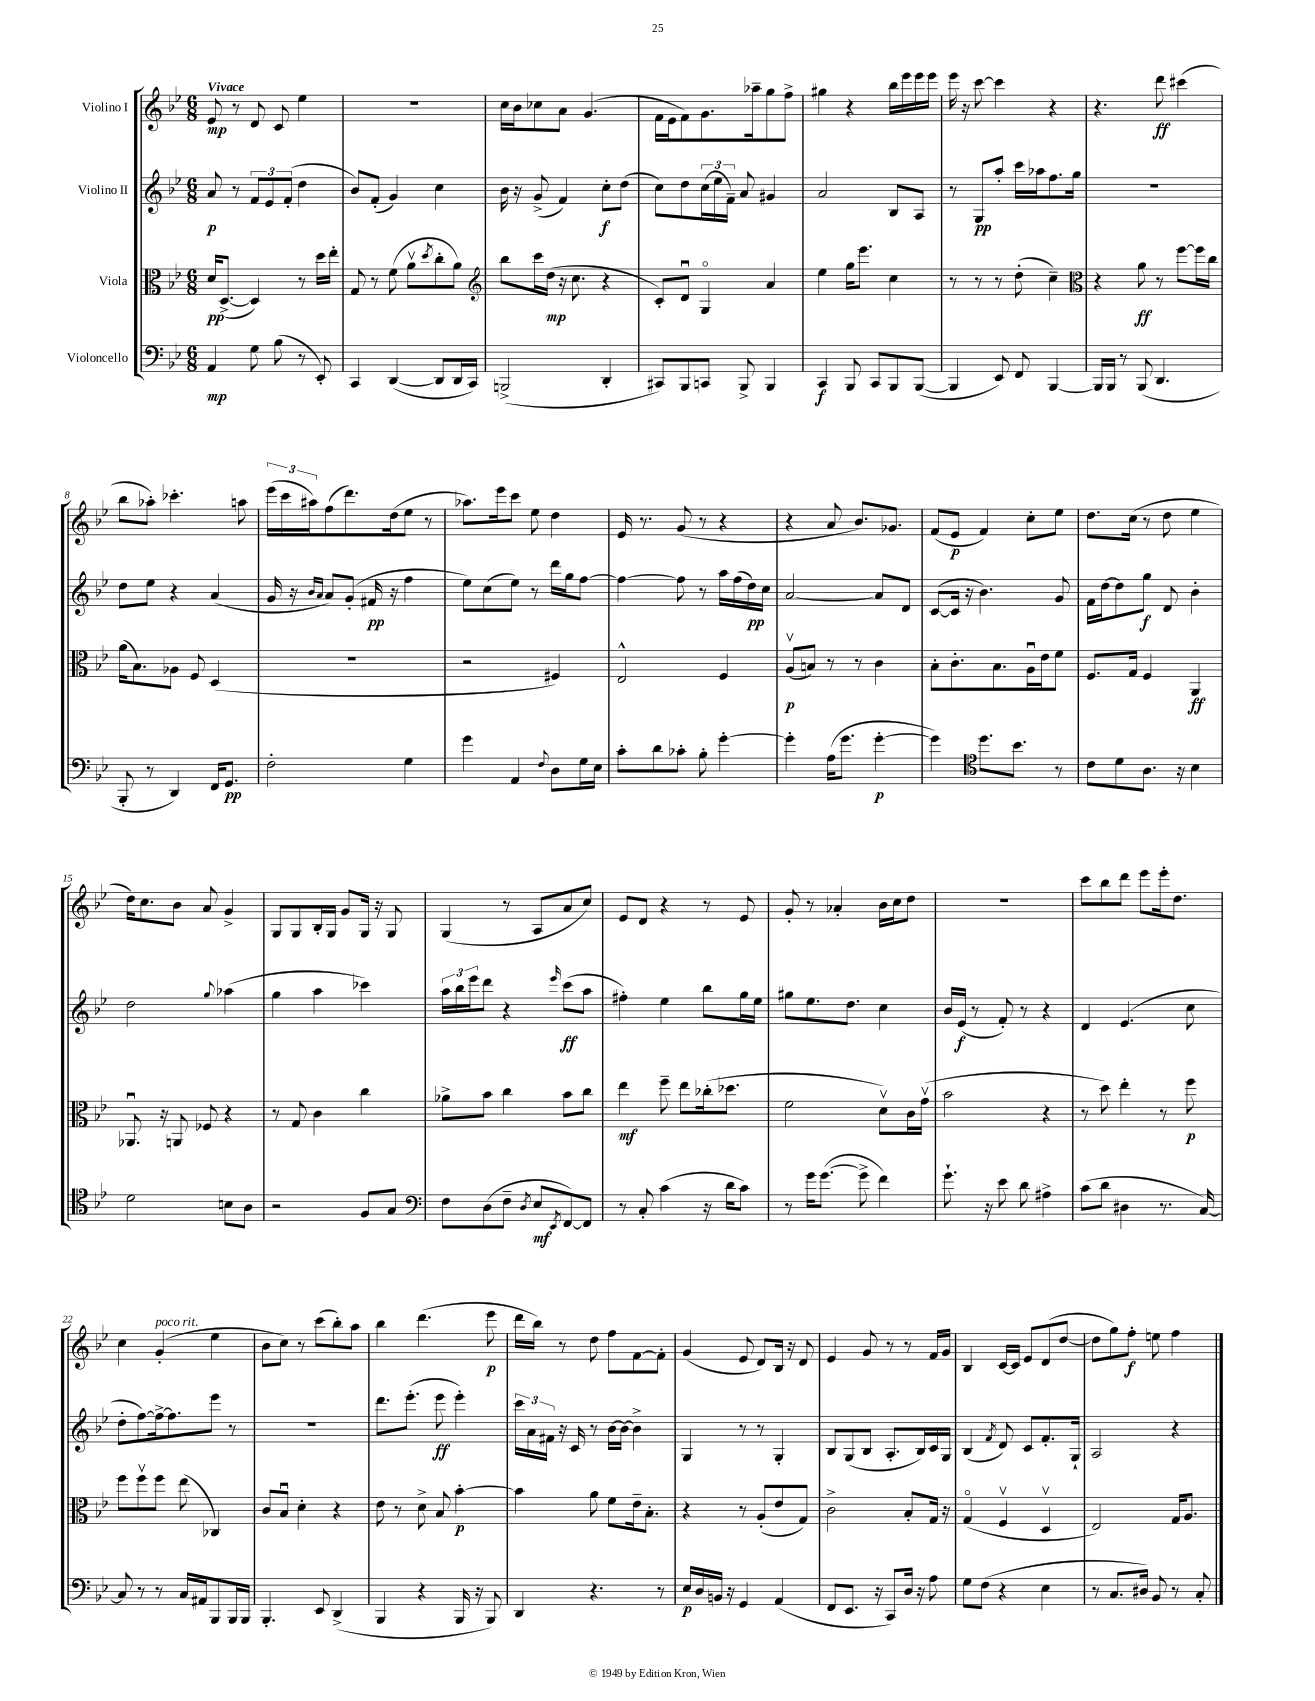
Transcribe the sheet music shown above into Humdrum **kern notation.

**kern	**kern	**kern	**kern
*staff4	*staff3	*staff2	*staff1
*clefF4	*clefC3	*clefG2	*clefG2
*k[b-e-]	*k[b-e-]	*k[b-e-]	*k[b-e-]
*M6/8	*M6/8	*M6/8	*M6/8
4AA	16d	8a	8e-
.	([8.D^	.	.
.	.	8r	8r
8G	4D])	12f	8d
.	.	12e-	.
(8B-	.	.	8c
.	.	(12f'	.
8r	8r	4dd	4ee-
8EE-')	16dd	.	.
.	16ee-'	.	.
=	=	=	=
4CC	8G	8b-)	2.r
.	8r	(8f'	.
([4DD	(8f	4g)	.
.	8av	.	.
.	8qdd	.	.
8DD]	8cc'	4cc	.
16DD	8a)	.	.
16CC)	.	.	.
=	=	=	=
*	*clefG2	*	*
(2BBB^	8bb-	16b-	16cc
.	.	16r	16b-
.	16ccc	(8g^	8cc-
.	(16dd	.	.
.	16r	4f)	8a
.	8.cc	.	.
.	.	.	(4.g
4DD'	4r	8cc'	.
.	.	(8dd	.
=	=	=	=
8CC#)	8c')	8cc)	16f
.	.	.	16e-
8BBB-	8du	8dd	8f)
8CC	4Go	(24cc	8.g
.	.	24ee-	.
.	.	24f~)	.
8BBB-^	.	8a	.
.	.	.	16aa-~
4BBB-	4a	4g#	8gg
.	.	.	8ff^
=	=	=	=
4CC	4ee-	2a	4gg#
8BBB-	16gg	.	4r
.	8.eee-	.	.
8CC	.	.	.
8BBB-	4cc	8B-	16bb-
.	.	.	16eee-
([8BBB-	.	8A	16eee-
.	.	.	16eee-
=	=	=	=
4BBB-]	8r	8r	16eee-
.	.	.	16r
.	8r	8G	[8ccc
8EE-)	8r	8aa'	4ccc]
8FF	(8dd'	16ccc	.
.	.	16aa-	.
[4BBB-	4cc~)	8.ff	4r
.	.	16gg	.
=	=	=	=
*	*clefC3	*	*
16BBB-]	4r	2.r	4.r
16BBB-	.	.	.
8r	.	.	.
(8BBB-	8a	.	.
4.DD	8r	.	8ddd
.	[8ff	.	(4ccc#
.	16ff]	.	.
.	16cc	.	.
=	=	=	=
8BBB-'	(16a	8dd	8bb-
.	8.B-)	.	.
8r	.	8ee-	8aa-')
4DD)	8A-	4r	4.ccc-'
.	8F	.	.
16FF	(4D	(4a	.
8.GG	.	.	.
.	.	.	8aa
=	=	=	=
2F'	2.r	16g	(24eee-
.	.	.	24ccc
.	.	16r	.
.	.	.	24aa#)
.	.	16qqb-	.
.	.	16qqa	.
.	.	8a)	(8ff
.	.	(8g'	8.ddd)
.	.	16f#	.
.	.	16r	(16dd
4G	.	4ff	8ee-
.	.	.	8r
=	=	=	=
4g	2r	8ee-)	8.aa-)
.	.	(8cc	.
.	.	.	16eee-
4AA	.	8ee-)	8ccc
.	.	8r	8ee-
8qqF	.	.	.
8D	4F#)	16ddd	4dd
.	.	16gg	.
16G	.	[8ff	.
16E-	.	.	.
=	=	=	=
8c'	2E-^^	4ff_	16e-
.	.	.	8.r
8d	.	.	.
8c-'	.	8ff]	(8g
8B-'	.	8r	8r
[4g'	4F	16aa	4r
.	.	(16ff	.
.	.	16dd)	.
.	.	16cc	.
=	=	=	=
4g']	(8Av	[2a	4r
.	8B)	.	.
(16A	8r	.	8a
8.g	.	.	.
.	8r	.	8.b-)
[4g'	4c	8a]	.
.	.	.	8.g-
.	.	8d	.
=	=	=	=
4g])	8B-'	([8c	(8f
.	8.c'	16c]	8e-
.	.	16r	.
*clefC4	*	*	*
8.dd	.	4.b-)	4f)
.	8.B-	.	.
8.b-	.	.	.
.	16Au	.	8cc'
.	16e-	.	.
8r	8f	8g	8ee-
=	=	=	=
8c	8.F	16f	8.dd
.	.	[16dd	.
8d	.	8dd]	.
.	16G	.	(16cc
8.A	4F	8gg	8r
.	.	8d	8dd
16r	.	.	.
4B-	4AA	4b-'	4ee-
=	=	=	=
2d	8.AA-u	2dd	16dd)
.	.	.	8.cc
.	16r	.	.
.	8AA	.	8b-
.	8F-	.	8a
.	.	8qqgg	.
8B	4r	(4aa-	4g^
8A	.	.	.
=	=	=	=
2r	8r	4gg	8G
.	8G	.	8G
.	4c	4aa	16B-'
.	.	.	16G
.	.	.	8g
8F	4cc	4ccc-)	16G
.	.	.	16r
8G	.	.	8G
=	=	=	=
*clefF4	*	*	*
8F	8a-^	24aa	(4G
.	.	24bb-	.
.	.	24eee-	.
(8D	8b-	8ddd	.
8F~	4cc	4r	8r
8qD	.	.	.
8E-	.	.	8A
8qEE-	.	16qqeee-	.
[8FF)	8b-	(8ccc	8a
8FF]	8cc	8aa	8cc)
=	=	=	=
8r	4ee-	4ff#')	8e-
8C'	.	.	8d
(4c	8ff~	4ee-	4r
.	8ee-	.	.
16r	(16cc-'	8bb-	8r
16d	8.dd-	.	.
8c)	.	16gg	8e-
.	.	16ee-	.
=	=	=	=
8r	2f	8gg#	8g'
16g	.	8.ee-	8r
([8.g	.	.	.
.	.	.	4a-'
.	.	8.dd	.
8g^]	.	.	.
4f)	8dv)	4cc	16b-
.	.	.	16cc
.	16c	.	8dd
.	(16gv	.	.
=	=	=	=
8.g`	2b-	16b-	2.r
.	.	(16e-	.
.	.	8r	.
16r	.	.	.
8e-	.	8f')	.
8d	.	8r	.
4A#^	4r	4r	.
=	=	=	=
(8c	8r	4d	8ccc
8d	8dd)	.	8bb-
4D#	4ee-'	(4.e-	8ddd
.	.	.	8eee-
8.r	8r	.	16eee-'
.	.	.	8.dd
.	8ff	8cc	.
[16C)	.	.	.
=	=	=	=
8C]	8ff	8dd'	4cc
8r	8ffv	[8ff)	.
8r	8ff	16ff^_	(4g'
.	.	8.ff]	.
16C	(8ee-	.	.
16AA#	.	.	.
8BBB-	4C-)	8eee-	4ee-
16BBB-	.	8r	.
16BBB-	.	.	.
=	=	=	=
4.BBB-'	8c	2.r	8b-
.	8B-u	.	8cc)
.	4d'	.	8r
8EE-	.	.	(8ccc
(4DD^	4r	.	8bb-')
.	.	.	8aa
=	=	=	=
4BBB-	8e-	8.ddd	4bb-
.	8r	.	.
.	.	(8.eee-'	.
4r	8d^	.	(4.ddd
.	8B-	8eee-	.
16BBB-	[4b-'	4eee-')	.
16r	.	.	.
8BBB-)	.	.	8eee-
=	=	=	=
4DD	4b-]	24ccc	16ddd
.	.	24a	.
.	.	.	16bb-)
.	.	24f#	.
.	.	16r	8r
.	.	16c	.
4.r	8a	8r	8dd
.	8f	[16b-	8ff
.	.	16b-_	.
.	16e-~	4b-^]	[8f
.	8.B-'	.	.
8r	.	.	8f']
=	=	=	=
16E-	4r	4G	(4g
16D	.	.	.
16BB	.	.	.
16r	.	.	.
4GG	8r	8r	8e-
.	(8A'	8r	8d)
(4AA	8e-	4G'	16B-
.	.	.	16r
.	8G)	.	8d
=	=	=	=
8FF	2c^	8B-	4e-
8.EE-	.	(8G	.
.	.	8B-	8g
16r	.	.	.
8CC)	.	8.A'	8r
16D	8B-'	.	8r
16r	.	16B-)	.
8A	16G	16c	16f
.	16r	16G	16g
=	=	=	=
8G	(4Go	(4B-	4B-
(8F	.	.	.
.	.	8qf	.
4r	4Fv	8d)	[16c
.	.	.	16c]
.	.	8c	8e-
4E-	4Dv	8.f'	(8d
.	.	.	[8dd
.	.	16G`	.
=	=	=	=
8r	2E-)	2A	8dd]
8.C	.	.	8gg)
.	.	.	8ff'
16D#)	.	.	.
8BB-	.	.	8ee
8r	16G	4r	4ff
.	8.A	.	.
8C'	.	.	.
==	==	==	==
*-	*-	*-	*-
